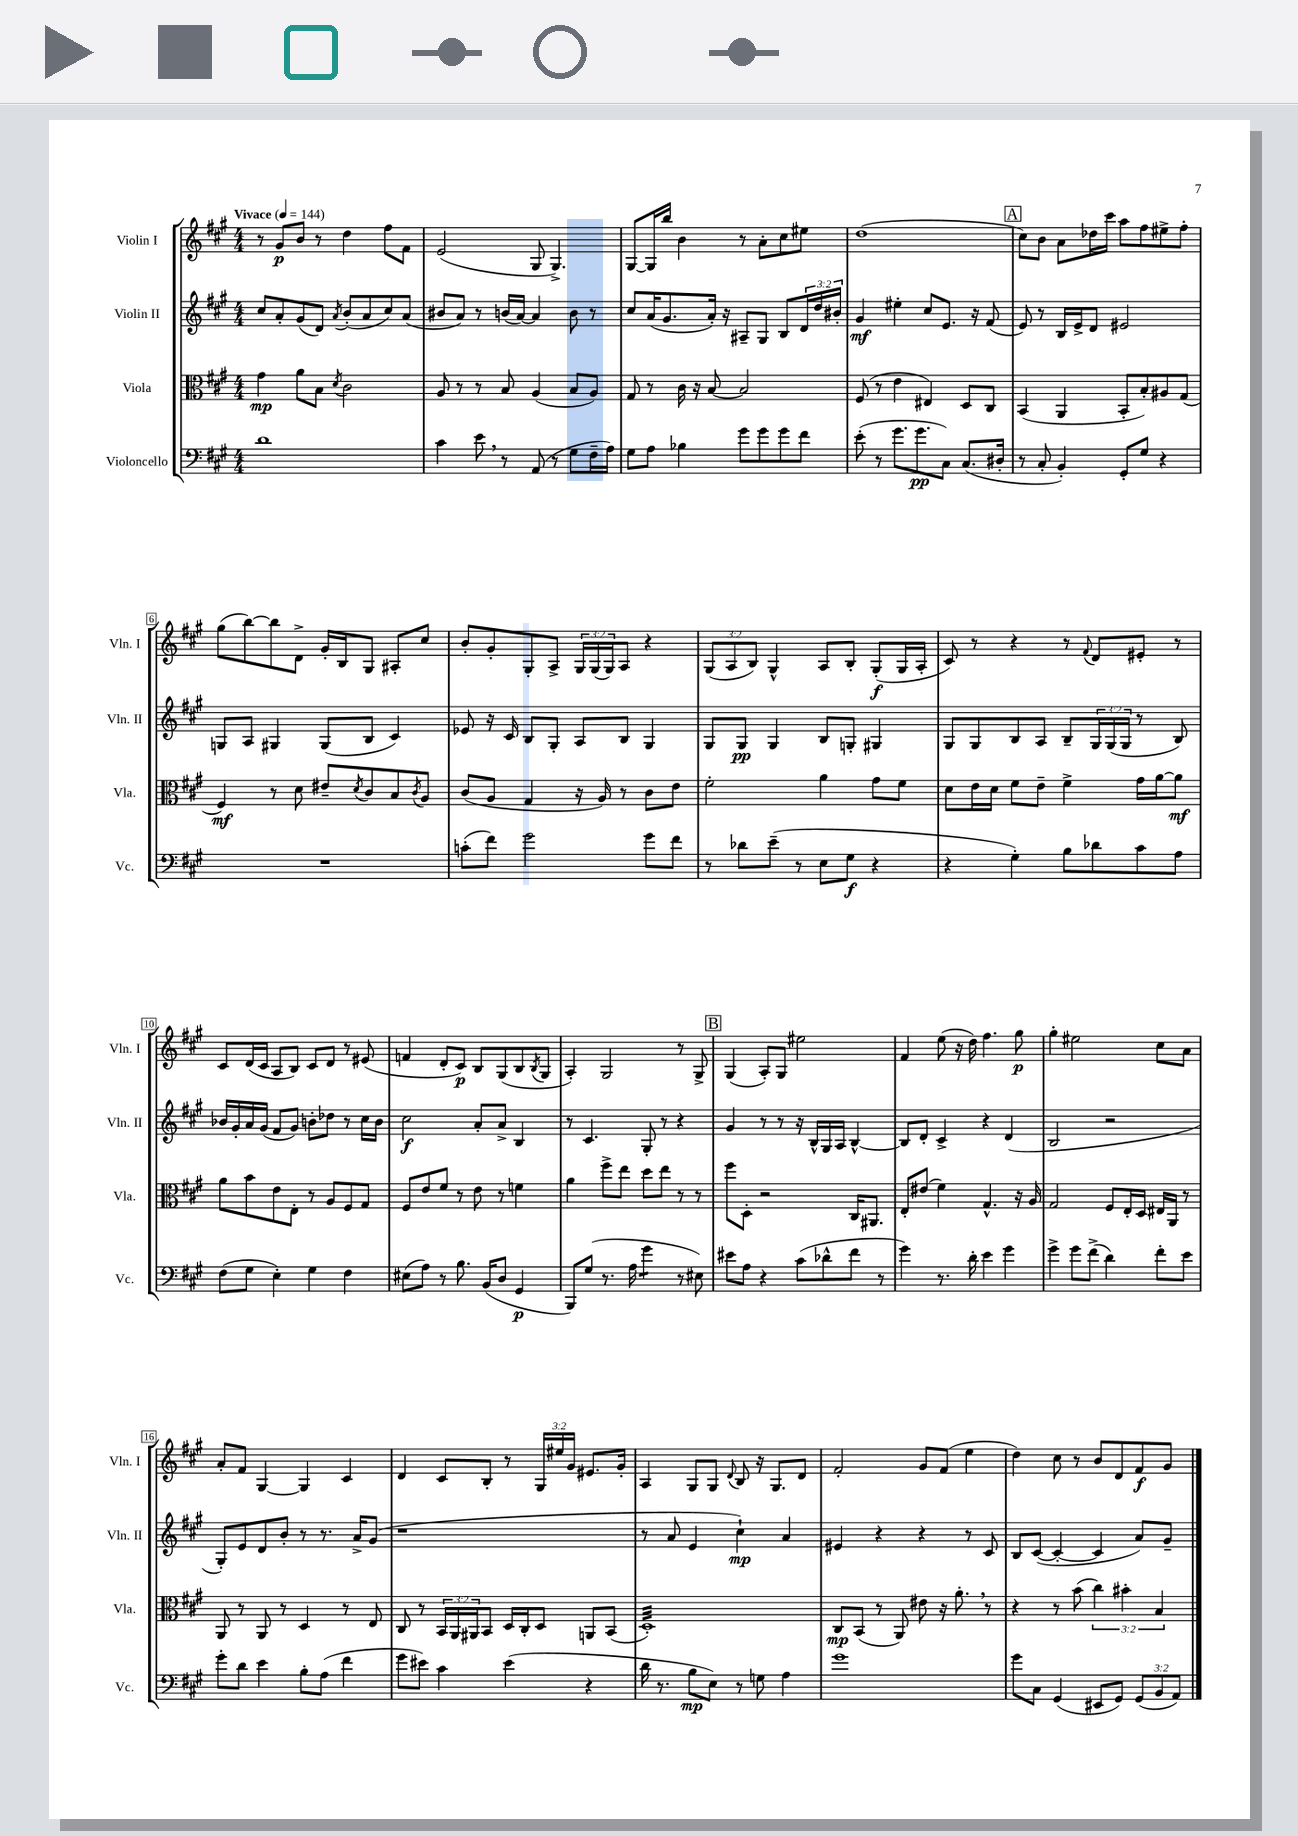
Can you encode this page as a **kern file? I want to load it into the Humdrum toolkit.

**kern	**kern	**kern	**kern
*staff4	*staff3	*staff2	*staff1
*clefF4	*clefC3	*clefG2	*clefG2
*k[f#c#g#]	*k[f#c#g#]	*k[f#c#g#]	*k[f#c#g#]
*M4/4	*M4/4	*M4/4	*M4/4
*MM144	*MM144	*MM144	*MM144
1d	4g#\	8cc#/L	8r
.	.	8a'/	8g#/L
.	8a\L	(8g#/	8b/J
.	8B\J	8d/J)	8r
.	8qd/	8qa/	.
.	2c#\	(8b'/L	4dd\
.	.	8a/	.
.	.	8cc#/)	8ff#\L
.	.	(8a/J	8f#\J
=	=	=	=
4c#\	8A/	8b#/L	(2e/
.	8r	8a/J)	.
8e\	8r	8r	.
8r	8B/	(16b/LL	.
.	.	[16a/JJ)	.
(8AA/	(4A/	4a/]	8G#/
8r	.	.	4.G#^/)
8G#\L	8B/L	8b\	.
16F#~\L	8A/J)	8r	.
16A\JJ)	.	.	.
=	=	=	=
8G#\L	8G#/	8cc#/L	[8G#/L
8A\J	8r	(16a/K	16G#/]L
.	.	8.g#/	16bb/JJ
4B-\	16c#\	.	4b\
.	16r	.	.
.	[8B/	16a'/Jk)	.
.	.	16r	.
8g#\L	2B/]	8A#~/L	8r
8g#\	.	8G#/J	8a'\L
8g#\	.	8B/L	8cc#\
8f#\J	.	24d/L	8ee#\J
.	.	24dd/	.
.	.	24b#'/JJ	.
=	=	=	=
(8e'\	(8F#/	4g#/	(1dd
8r	8r	.	.
8.g#\L	4e\	4ee#'\	.
8.g#\	.	.	.
.	4E#/)	8cc#/L	.
8C#\J)	.	8.e/J	.
(8.C#/L	8D/L	.	.
.	.	16r	.
.	8C#/J	(8f#/	.
16D#'/Jk	.	.	.
=	=	=	=
8r	(4BB/	8e/)	8cc#\L)
8C#'/	.	8r	8b\J
4BB'/)	4AA/	16B/LL	8a\L
.	.	16e^/J	.
.	.	8d/J	16dd-\L
.	.	.	16ccc#\JJ
8GG#'/L	8BB'/L	2e#/	8aa\L
8G#/J	8B'/)	.	8ff#\
4r	8A#/	.	8ee#^\
.	(8G#/J	.	8ff#'\J
=	=	=	=
1r	4F#/)	8G/L	(8gg#\L
.	.	8A/J	[8bb\)
.	8r	4G#/	8bb\]
.	8d\	.	8d^\J
.	8e#~/L	(8G#/L	16g#'/LL
.	.	.	16B/J
.	8qd/	.	.
.	8c#/	8B/J	8G#/J
.	8B/	4c#/)	8A#'/L
.	8qc#/	.	.
.	8A/J	.	8cc#/J
=	=	=	=
(8c'\L	(8c#/L	8e-/	8b'/L
8f#\J)	8A/J	16r	8g#'/
.	.	16c#/	.
2g#\	4G#/	8B/L	8G#'/
.	.	8G#'/J	8A^/J
.	16r	8A/L	24G#/LL
.	.	.	(24G#/
.	16A/)	.	.
.	.	.	24G#/J)
.	8r	8B/J	8A/J
8g#\L	8c#\L	4G#/	4r
8f#\J	8e\J	.	.
=	=	=	=
8r	2f#'\	8G#/L	(12G#/L
.	.	.	12A/
8d-\L	.	8G#/J	.
.	.	.	12B/J)
(8e~\J	.	4G#/	4G#^^/
8r	.	.	.
8E\L	4a\	8B/L	8A/L
8G#\J	.	8G'/J	8B'/J
4r	8g#\L	4G#/	(8G#'/L
.	8f#\J	.	16G#/L
.	.	.	16A'/JJ
=	=	=	=
4r	8d\L	8G#/L	8c#/)
.	16e\L	8G#/	8r
.	16d\JJ	.	.
4G#'\)	8f#\L	8B/	4r
.	8e~\J	8A/J	.
8B\L	4f#^\	8B~/L	8r
.	.	.	8qqf#/
8d-\	.	24G#/L	8d/L
.	.	(24G#/	.
.	.	24G#/JJ	.
8c#\	16g#\LL	8r	8e#'/J
.	[16a\J	.	.
8A\J	8a\]J	8B/)	8r
=	=	=	=
(8F#\L	8a\L	16b-/LL	8c#/L
.	.	16g#'/	.
8G#\J	8b\	16a/	(16d/L
.	.	(16g#/JJ	16c#/JJ
4E'\)	8e\	8f#/L	8A/L
.	8E'\J	8g#/J)	8B/J)
4G#\	8r	8b'\L	8c#/L
.	8A/L	8dd-\J	8d/J
4F#\	8F#/	8r	8r
.	8G#/J	16cc#\LL	(8e#/
.	.	16b\JJ	.
=	=	=	=
(8E#\L	8F#/L	2cc#\	4f/
8A\J)	8e/	.	.
8r	8f#/J	.	8d'/L
8.B\	8r	.	8c#/J)
.	8e\	8a'/L	8B/L
(16BB/LK	.	.	.
8D/J	8r	8a^/J	(8G#/
4GG#/	4f\	4B/	8B/
.	.	.	8qB/
.	.	.	8G#/J
=	=	=	=
8BBB/L)	4a\	8r	4A'/)
(8G#/J	.	4.c#/	.
8.r	8ff#^\L	.	2G#/
.	8ee\J	.	.
16A\	.	.	.
4g#\	8dd\L	8G#'/	.
.	8ee\J	8r	.
8r	8r	4r	8r
8E#\)	8r	.	8G#^/
=	=	=	=
8e#\L	8ff#\L	4g#/	(4G#/
8A\J	8D'\J	.	.
4r	2r	8r	8A'/L)
.	.	8r	8G#/J
(8c#\L	.	16r	2ee#\
.	.	16B^^/LL	.
8d-^^\	.	16G#/	.
.	.	16A/JJ	.
8f#\J	16C#/LK	[4B^^/	.
.	8.AA#/J	.	.
8r	.	.	.
=	=	=	=
4g#\)	8E'/L	8B/]L	4f#/
.	(8e#/J	8d'/J	.
8.r	4f#\)	4c#^/	(8ee\
.	.	.	16r
16d'\	.	.	16dd\)
4e\	4.G#^^/	4r	4.ff#\
4g#\	.	(4d/	.
.	16r	.	8gg#\
.	16A/	.	.
=	=	=	=
4g#^\	2G#/	2B/	4gg#'\
8g#\L	.	.	2ee#\
(8f#^\J	.	.	.
4d\)	8F#/L	2r	.
.	16E'/L	.	.
.	16D/JJ	.	.
8f#'\L	16E#/LL	.	8cc#\L
.	16AA/JJ	.	.
8e\J	8r	.	8a\J
=	=	=	=
8g#'\L	8AA/	8G#'/L)	8a'/L
8d\J	8r	8e/	8f#/J
4e\	8AA/	8d/	[4G#/
.	8r	8b'/J	.
8B'\L	4D/	8r	4G#/]
(8A\J	.	8.r	.
4f#\	8r	.	4c#/
.	.	16a^/LK	.
.	8E/	(8g#/J	.
=	=	=	=
8g#\L	8C#/	1r	4d/
8e#\J)	8r	.	.
4c#\	24BB/LL	.	8c#/L
.	24AA/	.	.
.	24AA#/J	.	.
.	8BB/J	.	8B'/J
(4e#\	16D/LL	.	8r
.	16C#'/J	.	.
.	8D/J	.	24G#/LL
.	.	.	24ee#/
.	.	.	24g#/JJ
4r	8AA/L	.	8.e#/L
.	(8BB/J	.	.
.	.	.	16g#'/Jk
=	=	=	=
16d\	1D')	8r	4A/
8.r	.	.	.
.	.	8a/	.
8B\L	.	4e/	8G#/L
8E\J)	.	.	8G#/J
.	.	.	8qqd/
8r	.	4cc#`\)	8B/
8G\	.	.	16r
.	.	.	8.G#/L
4A\	.	4a/	.
.	.	.	8d/J
=	=	=	=
1g#	8C#/L	4e#/	2f#'/
.	(8BB/J	.	.
.	8r	4r	.
.	8AA/)	.	.
.	8e#\	4r	8g#/L
.	16r	.	(8f#/J
.	8.a'\	.	.
.	.	8r	4ee\
.	8r	8c#/	.
=	=	=	=
8g#\L	4r	8B/L	4dd\)
8C#\J	.	([8c#/J	.
(4GG#/	8r	4c#'/_	8cc#\
.	(8b\	.	8r
8EE#/L	6cc#\)	4c#/]	8b/L
8GG#/J)	.	.	8d/
.	6b#'\	.	.
(12GG#/L	.	8a/L)	8f#/
12BB/	6B/	.	.
.	.	8g#~/J	8g#/J
12AA/J)	.	.	.
==	==	==	==
*-	*-	*-	*-
